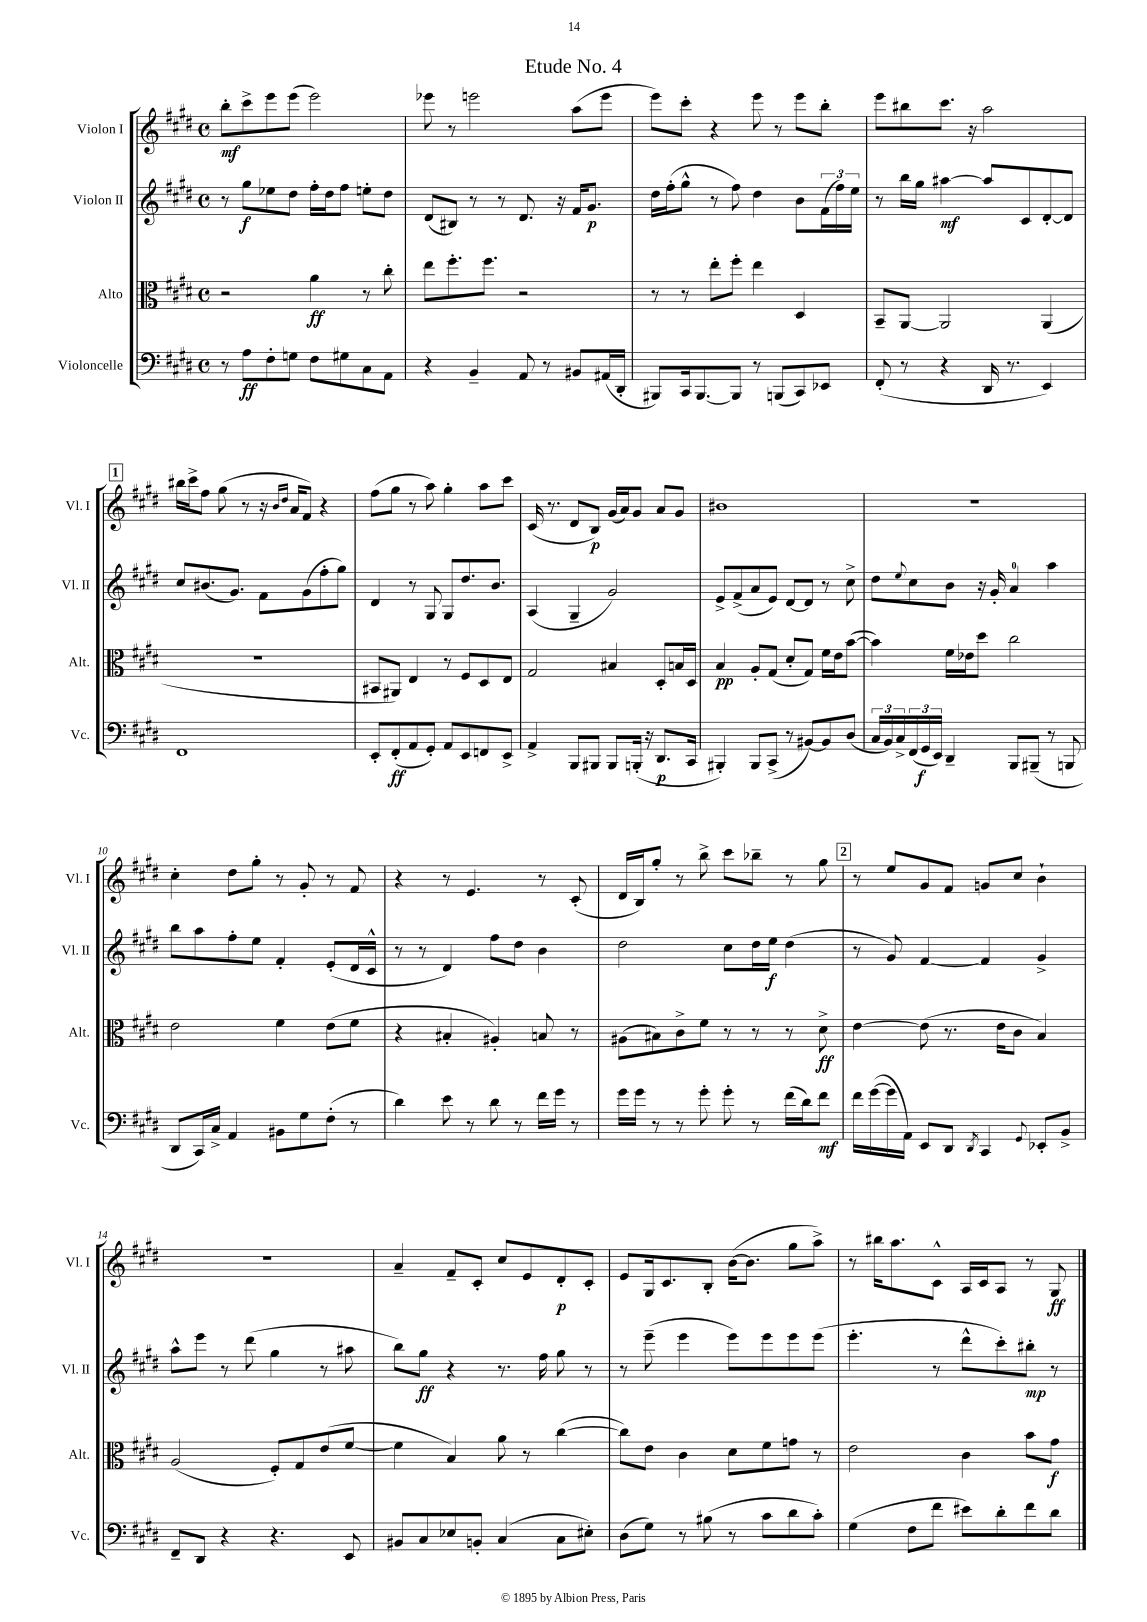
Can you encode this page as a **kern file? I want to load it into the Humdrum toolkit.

**kern	**dynam	**kern	**dynam	**kern	**dynam	**kern	**dynam
*part4	*part4	*part3	*part3	*part2	*part2	*part1	*part1
*staff4	*staff4	*staff3	*staff3	*staff2	*staff2	*staff1	*staff1
*I"Violoncelle	*	*I"Alto	*	*I"Violon II	*	*I"Violon I	*
*I'Vc.	*	*I'Alt.	*	*I'Vl. II	*	*I'Vl. I	*
*clefF4	*	*clefC3	*	*clefG2	*	*clefG2	*
*k[f#c#g#d#]	*	*k[f#c#g#d#]	*	*k[f#c#g#d#]	*	*k[f#c#g#d#]	*
*M4/4	*	*M4/4	*	*M4/4	*	*M4/4	*
*met(c)	*	*met(c)	*	*met(c)	*	*met(c)	*
=1	=1	=1	=1	=1	=1	=1	=1
8r	.	2r	.	8r	.	8bb'\L	mf
8A\L	ff	.	.	8gg#\L	f	8ccc#^\	.
8F#'\	.	.	.	8ee-X\	.	8eee\	.
8Gn\J	.	.	.	8dd#\J	.	(8eee\J	.
8F#\L	.	4a\	ff	16ff#'\LL	.	2eee\)	.
.	.	.	.	16dd#\J	.	.	.
8G#X\	.	.	.	8ff#\J	.	.	.
8C#\	.	8r	.	8een'\L	.	.	.
8AA\J	.	8cc#'\	.	8dd#\J	.	.	.
=2	=2	=2	=2	=2	=2	=2	=2
4r	.	8ee\L	.	(8d#/L	.	8eee-X\	.
.	.	8.ff#'\	.	8B#X/J)	.	8r	.
4BB~/	.	.	.	8r	.	2eeen\	.
.	.	8.ff#\J	.	.	.	.	.
.	.	.	.	8r	.	.	.
8AA/	.	2r	.	8.d#/	.	.	.
8r	.	.	.	.	.	.	.
.	.	.	.	16r	.	.	.
8BB#X/L	.	.	.	16f#/KL	.	(8aa\L	.
.	.	.	.	8.g#/J	p	.	.
(16AA#X/L	.	.	.	.	.	8eee\J	.
16DD#'/JJ	.	.	.	.	.	.	.
=3	=3	=3	=3	=3	=3	=3	=3
8BBB#X/L)	.	8r	.	16dd#\LL	.	8eee\L)	.
.	.	.	.	(16ff#'\J	.	.	.
16CC#/k	.	8r	.	8gg#^^\J	.	8ccc#'\J	.
[8.BBB#/	.	.	.	.	.	.	.
.	.	8ee'\L	.	8r	.	4r	.
8BBB#/J]	.	8ff#'\J	.	8ff#\)	.	.	.
8r	.	4ee\	.	4dd#\	.	8eee\	.
(8BBBn/L	.	.	.	.	.	8r	.
8CC#/)	.	4D#/	.	8b\L	.	8eee\L	.
8EE-X/J	.	.	.	(24f#\L	.	8bb'\J	.
.	.	.	.	24ff#\)	.	.	.
.	.	.	.	24ee\JJ	.	.	.
=4	=4	=4	=4	=4	=4	=4	=4
(8FF#'/	.	8BB~/L	.	8r	.	8eee\L	.
8r	.	[8AA/J	.	16bb\LL	.	8bb#X\	.
.	.	.	.	16gg#\JJ	.	.	.
4r	.	2AA/]	.	[4aa#X\	mf	8.ccc#\J	.
.	.	.	.	.	.	16r	.
16DD#/	.	.	.	8aa#/L]	.	2aa\	.
8.r	.	.	.	.	.	.	.
.	.	.	.	8c#/	.	.	.
4EE/)	.	(4AA/	.	[8d#'/	.	.	.
.	.	.	.	8d#/J]	.	.	.
!!LO:LB:g=z
!!LO:REH:place=s1:t=1
=5	=5	=5	=5	=5	=5	=5	=5
1FF#	.	1r	.	8cc#/L	.	16bb#X\LL	.
.	.	.	.	.	.	16ccc#^\J	.
.	.	.	.	(8.b#X/	.	8ff#\J	.
.	.	.	.	.	.	(8gg#\	.
.	.	.	.	8.g#/J)	.	.	.
.	.	.	.	.	.	8r	.
.	.	.	.	8f#\L	.	16r	.
.	.	.	.	.	.	16qqb/LL	.
.	.	.	.	.	.	16qqdd#/JJ	.
.	.	.	.	.	.	16a/KL	.
.	.	.	.	(8g#\	.	8f#/J)	.
.	.	.	.	8ff#'\	.	4r	.
.	.	.	.	8gg#\J)	.	.	.
=6	=6	=6	=6	=6	=6	=6	=6
8EE'/L	.	8BB#X/L	.	4d#/	.	(8ff#\L	.
(8FF#'/	ff	8AA#X/J)	.	.	.	8gg#\J	.
8AA/	.	4E/	.	8r	.	8r	.
8GG#'/J)	.	.	.	8G#/	.	8aa\)	.
8AA/L	.	8r	.	8G#/L	.	4gg#'\	.
8EE/	.	8F#/L	.	8.dd#/	.	.	.
8FFn/	.	8D#/	.	.	.	8aa\L	.
.	.	.	.	8.b/J	.	.	.
8EE^/J	.	8E/J	.	.	.	8ccc#\J	.
=7	=7	=7	=7	=7	=7	=7	=7
4AA^/	.	2G#/	.	(4A/	.	(16c#/	.
.	.	.	.	.	.	8.r	.
8BBB/L	.	.	.	4G#~/	.	8d#/L	.
8BBB#X/J	.	.	.	.	.	8B/J)	p
8BBB#/L	.	4B#X/	.	2g#/)	.	(16g#/LL	.
.	.	.	.	.	.	16a/J)	.
(16BBBn'/Jk	.	.	.	.	.	8g#/J	.
16r	.	.	.	.	.	.	.
8.DD#/L	p	8D#'/L	.	.	.	8a/L	.
.	.	16Bn/L	.	.	.	8g#/J	.
16CC#/Jk	.	16D#/JJ	.	.	.	.	.
=8	=8	=8	=8	=8	=8	=8	=8
4BBB#X'/)	.	4B/	pp	8e^/L	.	1b#X	.
.	.	.	.	(8f#^/	.	.	.
8BBB#/L	.	8A'/L	.	8a/	.	.	.
(8CC#^/J	.	(8G#/J	.	8e/J)	.	.	.
8r	.	8d#'/L	.	[8d#/L	.	.	.
[8BB#X/L)	.	8G#/J)	.	8d#/J]	.	.	.
8BB#/]	.	16f#\LL	.	8r	.	.	.
.	.	16e\J	.	.	.	.	.
(8D#/J	.	([8b\J	.	8cc#^\	.	.	.
=9	=9	=9	=9	=9	=9	=9	=9
24C#/LL	.	4b\])	.	8dd#\L	.	1r	.
24BB/)	.	.	.	.	.	.	.
24C#^/	.	.	.	.	.	.	.
.	.	.	.	8qqee/	.	.	.
(24FF#/	.	.	.	8cc#\	.	.	.
24GG#/	f	.	.	.	.	.	.
24EE/JJ)	.	.	.	.	.	.	.
4DD#~/	.	16f#\LL	.	8b\J	.	.	.
.	.	16e-X\J	.	.	.	.	.
.	.	8dd#\J	.	16r	.	.	.
.	.	.	.	16g#'/	.	.	.
8BBB/L	.	2cc#\	.	4a/	.	.	.
(8BBB#X~/J	.	.	.	.	.	.	.
8r	.	.	.	4aa\	.	.	.
8BBBn/	.	.	.	.	.	.	.
!!LO:LB:g=z
=10	=10	=10	=10	=10	=10	=10	=10
8DD#/L	.	2e\	.	8bb\L	.	4cc#'\	.
16CC#/L)	.	.	.	8aa\	.	.	.
16C#^/JJ	.	.	.	.	.	.	.
4AA/	.	.	.	8ff#'\	.	8dd#\L	.
.	.	.	.	8ee\J	.	8gg#'\J	.
8BB#X\L	.	4f#\	.	4f#'/	.	8r	.
8G#\	.	.	.	.	.	8g#'/	.
(8F#'\J	.	(8e\L	.	(8e'/L	.	8r	.
8r	.	8f#\J	.	16d#/L	.	8f#/	.
.	.	.	.	16c#^^/JJ	.	.	.
=11	=11	=11	=11	=11	=11	=11	=11
4d#\)	.	4r	.	8r	.	4r	.
.	.	.	.	8r	.	.	.
8e\	.	4B#X'/	.	4d#/)	.	8r	.
8r	.	.	.	.	.	4.e/	.
8d#\	.	4A#X'/)	.	8ff#\L	.	.	.
8r	.	.	.	8dd#\J	.	.	.
16f#\LL	.	8Bn/	.	4b\	.	8r	.
16g#\JJ	.	.	.	.	.	.	.
8r	.	8r	.	.	.	(8c#'/	.
=12	=12	=12	=12	=12	=12	=12	=12
16g#\LL	.	(8A#X\L	.	2dd#\	.	16d#/LL	.
16g#\JJ	.	.	.	.	.	16B/J)	.
8r	.	8B#X\)	.	.	.	8gg#'/J	.
8r	.	8c#^\	.	.	.	8r	.
8g#'\	.	8f#\J	.	.	.	8bb^\	.
8g#'\	.	8r	.	8cc#\L	.	8ccc#\L	.
8r	.	8r	.	16dd#\L	.	8bb-X~\J	.
.	.	.	.	16ee\JJ	f	.	.
(16f#\LL	.	8r	.	(4dd#\	.	8r	.
16d#\J)	.	.	.	.	.	.	.
8f#\J	mf	8d#^\	ff	.	.	8gg#\	.
!!LO:REH:place=s1:t=2
=13	=13	=13	=13	=13	=13	=13	=13
16f#\LL	.	[4e\	.	8r	.	8r	.
([16g#\	.	.	.	.	.	.	.
16g#\]	.	.	.	8g#/)	.	8ee/L	.
16AA\JJ)	.	.	.	.	.	.	.
8EE/L	.	(8e\]	.	[4f#/	.	8g#/	.
8DD#/J	.	8.r	.	.	.	8f#/J	.
8qDD#/	.	.	.	.	.	.	.
4CC#/	.	.	.	4f#/]	.	8gn/L	.
.	.	16e\KL	.	.	.	.	.
.	.	8c#\J	.	.	.	8cc#/J	.
8qqGG#/	.	.	.	.	.	.	.
8EE-X'/L	.	4B/)	.	4g#^/	.	4b`\	.
8BB^/J	.	.	.	.	.	.	.
!!LO:LB:g=z
=14	=14	=14	=14	=14	=14	=14	=14
8FF#~/L	.	(2A/	.	8aa^^\L	.	1r	.
8DD#/J	.	.	.	8eee\J	.	.	.
4r	.	.	.	8r	.	.	.
.	.	.	.	(8ddd#\	.	.	.
4.r	.	8F#'/L)	.	4gg#\	.	.	.
.	.	8G#/	.	.	.	.	.
.	.	(8e/	.	8r	.	.	.
8EE/	.	[8f#/J	.	8aa#X\	.	.	.
=15	=15	=15	=15	=15	=15	=15	=15
8BB#X/L	.	4f#\]	.	8bb\L)	.	4a~/	.
8C#/	.	.	.	8gg#\J	ff	.	.
8E-X/	.	4B/)	.	4r	.	8f#~/L	.
8BBn'/J	.	.	.	.	.	8c#'/J	.
(4C#/	.	8a\	.	8.r	.	8cc#/L	.
.	.	8r	.	.	.	8e/	.
.	.	.	.	16ff#\	.	.	.
8C#\L	.	([4cc#\	.	8gg#\	.	8d#'/	p
8E#X'\J)	.	.	.	8r	.	8c#'/J	.
=16	=16	=16	=16	=16	=16	=16	=16
(8D#\L	.	8cc#\L])	.	8r	.	8e/L	.
8G#\J)	.	8e\J	.	(8eee~\	.	16G#/k	.
.	.	.	.	.	.	8.c#/	.
8r	.	4c#\	.	4eee\	.	.	.
(8B#X\	.	.	.	.	.	8B'/J	.
8r	.	8d#\L	.	8eee\L)	.	([16b\KL	.
.	.	.	.	.	.	8.b\J]	.
8c#\L	.	8f#\	.	8eee\	.	.	.
8d#\	.	8gn\J	.	8eee\	.	8gg#\L	.
8c#'\J)	.	8r	.	(8eee\J	.	8aa^\J)	.
=17	=17	=17	=17	=17	=17	=17	=17
(4G#\	.	2e\	.	4.eee'\	.	8r	.
.	.	.	.	.	.	16bb#X\KL	.
.	.	.	.	.	.	8.aa\	.
8F#\L	.	.	.	.	.	.	.
8f#\J	.	.	.	8r	.	8c#^^\J	.
8e#X\L)	.	4c#\	.	8ddd#^^\L	.	16A/LL	.
.	.	.	.	.	.	16c#/J	.
8d#'\	.	.	.	8ccc#'\)	.	8A/J	.
8f#\	.	8b\L	.	8bb#X'\J	mp	8r	.
8d#\J	.	8g#\J	f	8r	.	8G#/	ff
==	==	==	==	==	==	==	==
*-	*-	*-	*-	*-	*-	*-	*-
